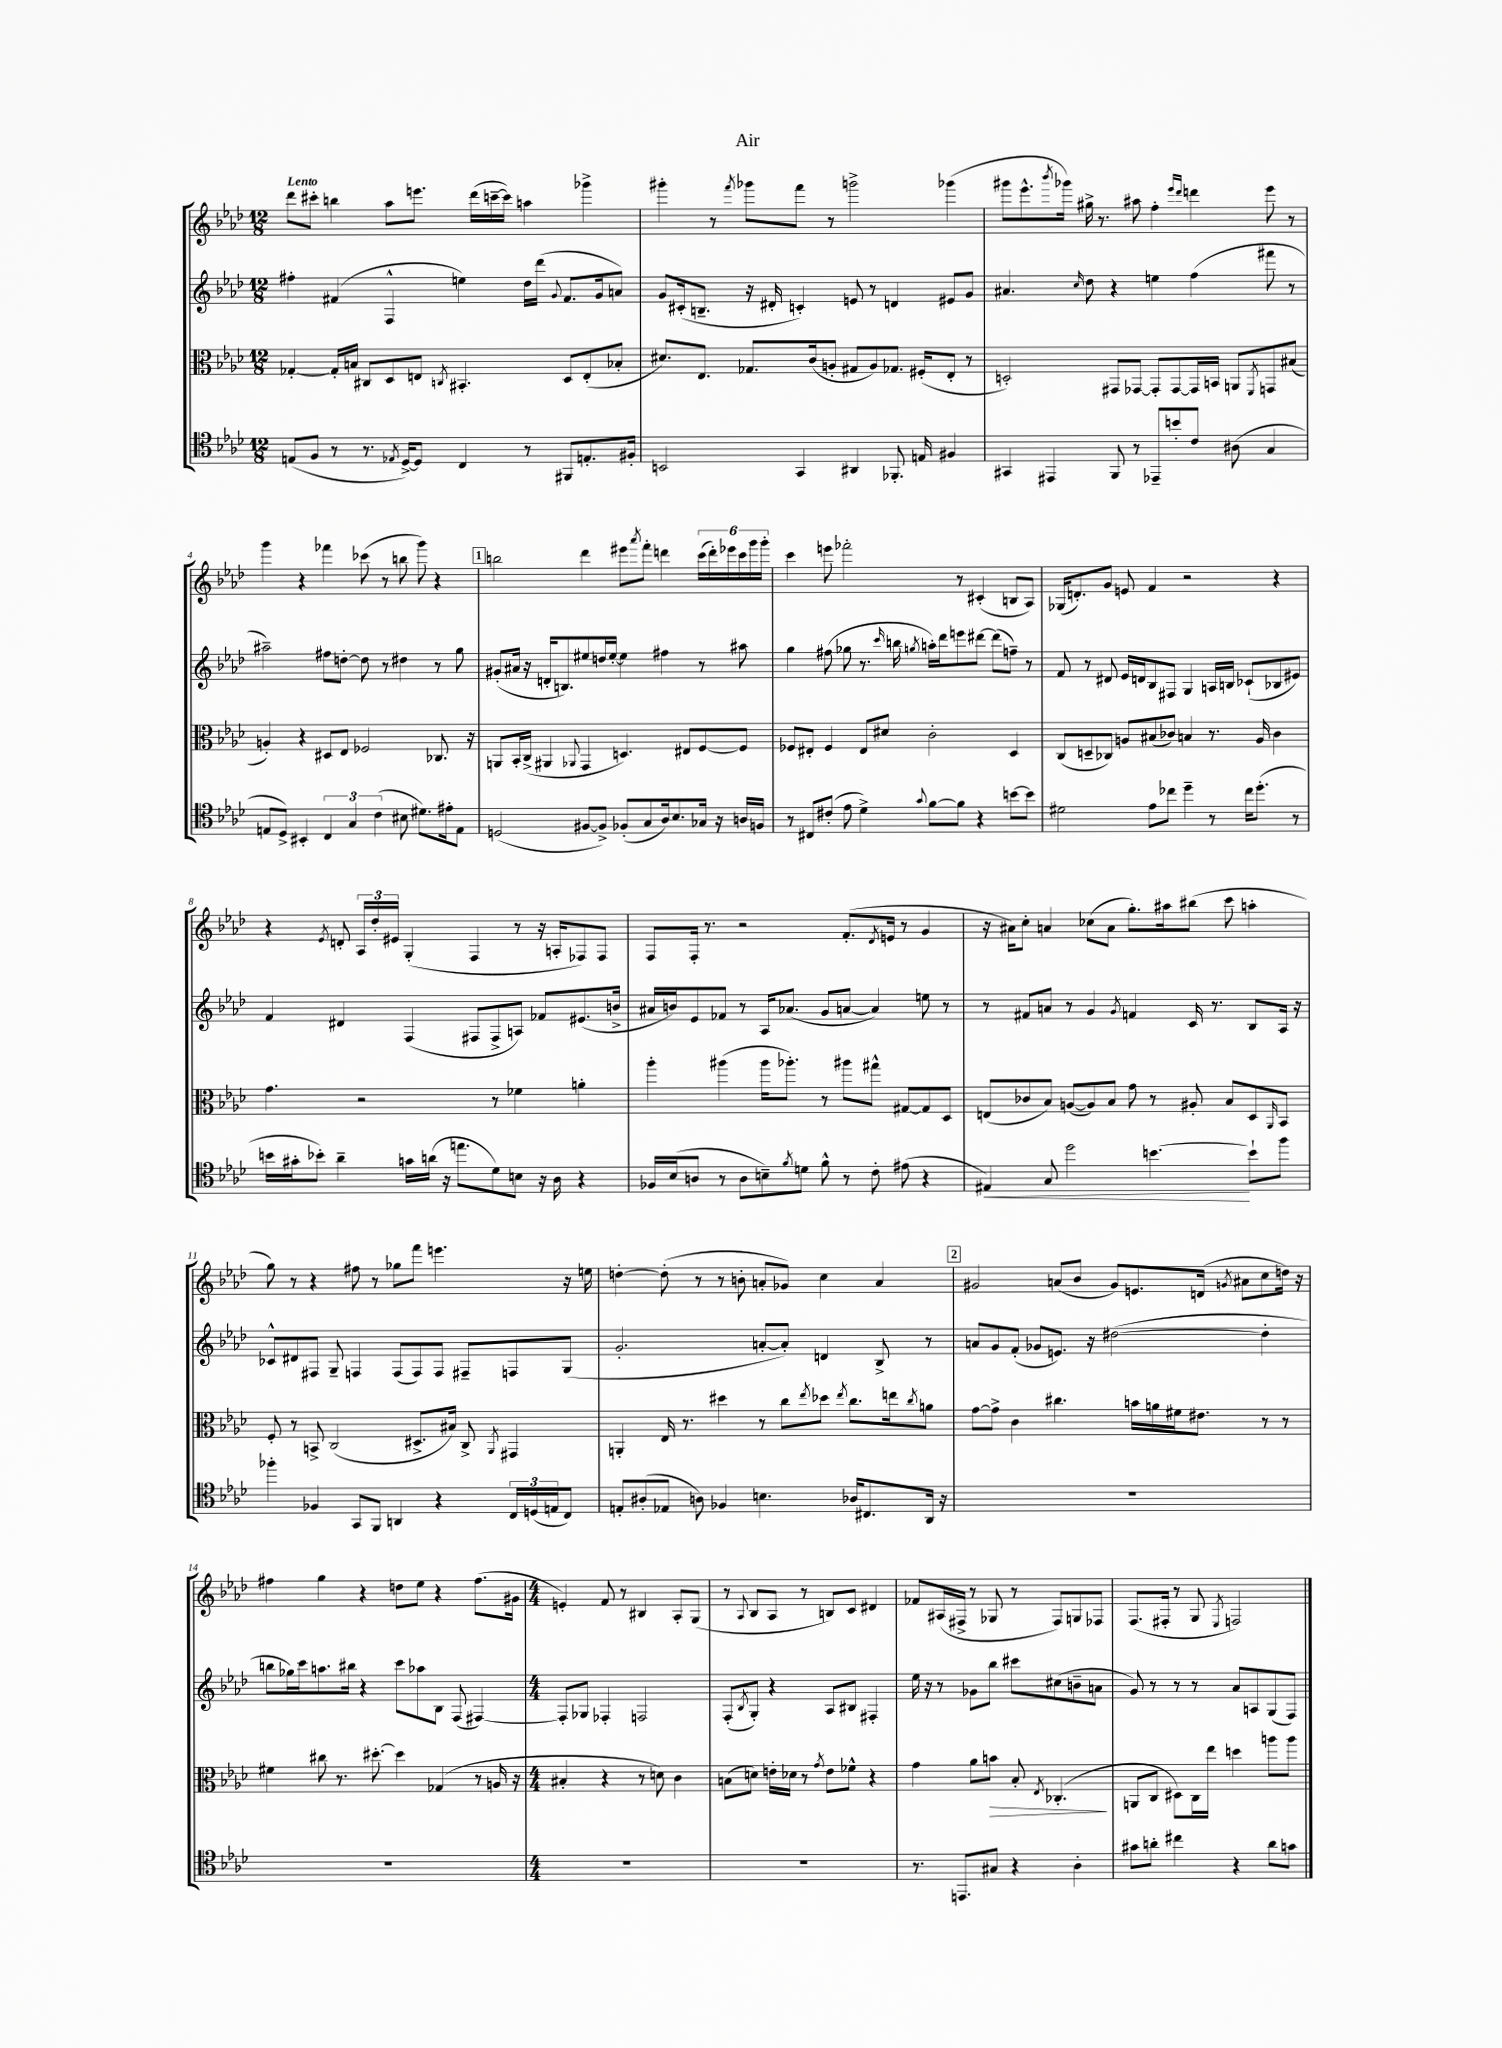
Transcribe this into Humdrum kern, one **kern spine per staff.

**kern	**kern	**kern	**kern
*staff4	*staff3	*staff2	*staff1
*clefC4	*clefC3	*clefG2	*clefG2
*k[b-e-a-d-]	*k[b-e-a-d-]	*k[b-e-a-d-]	*k[b-e-a-d-]
*M12/8	*M12/8	*M12/8	*M12/8
(8E	[4G-'	4ff#'	8ddd-
8F	.	.	8ccc#'
8r	16G-']	(4f#	4bb
.	16B	.	.
8.r	8C#	.	.
.	8D-	4F^^	8aa-
8qE-	.	.	.
[16D-^)	.	.	.
8D-]	8E	.	8.eee
.	8qC	.	.
4C	4.BB#'	4ee)	.
.	.	.	(16ddd-
.	.	.	[16ccc~
.	.	.	16ccc])
8r	.	16dd-	4aa
.	.	(16ddd-	.
.	.	8qqg	.
8FF#	8D-	8.f#	.
8.E'	(8E'	.	4ggg-^
.	.	16g	.
.	8B-'	8a)	.
16F#'	.	.	.
=	=	=	=
2BB	8.d#)	8g	4ggg#'
.	.	(16c#'	.
.	8.E-	8.B~	.
.	.	.	8r
.	.	.	8qfff
.	8.G-	16r	8ggg-
.	.	16d#'	.
4GG	.	4c')	8fff
.	(16c	.	.
.	8A'	.	8r
4AA#	8G#	8e	2ggg^
.	8A)	8r	.
8.FF-'	8.G-	4d	.
16E	(16F#'	.	.
4F#	8E-'	8e#	(4ggg-
.	8r	8g	.
=	=	=	=
4GG#	2D')	4.a#	8ggg#
.	.	.	8.eee-^^
4EE#	.	.	.
.	.	.	8qbbb-
.	.	.	16ggg-)
.	.	16qqcc	.
.	.	8dd-	16gg#^
.	.	.	8.r
8FF	8GG#	4r	.
8r	[8GG-	.	8aa#
8EE-~	8GG-']	4ee	4ff'
8b'	[8GG-	.	.
.	.	.	16qqeee-
.	.	.	16qqddd-
8c	16GG-]	(4ff	4ddd
.	16BB	.	.
(8A#	8AA	.	.
.	8qFF	.	.
4G	8GG	8fff#	8eee-
.	(8B#	8r	8r
=	=	=	=
8E	4A')	2aa#~)	4ggg
8D-^)	.	.	.
4BB#'	4r	.	4r
6C	8D#	8ff#	4fff-
.	8E-	[8dd'	.
6G	.	.	.
.	2F-	8dd]	(8ccc-
(6c	.	.	.
.	.	8r	8r
8B#	.	4dd#	8bb
8.d#)	.	.	8ggg)
.	8.C-	8r	4r
16e#'	.	.	.
8E	.	8gg	.
.	16r	.	.
=	=	=	=
(2D	8AA	(8g#'	2bb
.	16BB-'	16a#	.
.	(16C^	16r	.
.	4AA#	16d'	.
.	.	8.B)	.
.	8qqAA-	.	.
[8F#	4GG	8ee#	4ddd-
8F#^])	.	16dd	.
.	.	[16ee#'	.
(8F-'	4.D)	4ee#]	8eee#
.	.	.	8qaaa-
8G	.	.	8fff'
16A-)	.	4ff#	4ddd
8.B-	.	.	.
.	8E#	.	.
16G-	[8F	8r	(24ccc
.	.	.	24ddd')
16r	.	.	.
.	.	.	24eee-
16A	8F]	8aa#	24ccc
.	.	.	24ggg
16F	.	.	.
.	.	.	24ggg'
=	=	=	=
8r	8F-	4gg	4ccc
8C#	8E#'	.	.
(8c#'	4F-	(8ff#	8eee
8e-	.	8gg-	2fff-'
4d-^)	8E#	8.r	.
.	8d#	.	.
.	.	16qqccc	.
.	.	16bb	.
8qqg	.	8qgg	.
[8f	2c'	16aa')	.
.	.	16ddd-	.
8f]	.	8eee	8r
4r	.	[8ddd#	(4c#'
.	.	(8ddd#]	.
[8b	4D-	8ff~)	8B
8b]	.	8r	8A-)
=	=	=	=
2d#	(8C	8f	(16G-
.	.	.	8.d')
.	8D~	8r	.
.	8C-)	8d#	8g
.	8A	16e-	8e
.	.	16d	.
8e-	(8B#	8B-	4f
8cc-	8c-)	8F#	.
4dd-~	4B	4G	2r
8r	8.r	16A	.
.	.	16B	.
16cc-	.	(8c-`	.
(8.dd-'	16A	.	.
.	4c-	8B-	4r
8r	.	8e#)	.
=	=	=	=
16b	4.g	4f	4r
16g#'	.	.	.
8b-')	.	.	.
.	.	.	8qe-
4a-~	.	4d#	8d'
.	2r	.	24A-
.	.	.	24dd-'
.	.	.	24e#
16g	.	(4F	(4G'
(16a	.	.	.
16r	.	.	.
8.ee	.	.	.
.	.	8F#	4F
8d-)	8r	8F#^	.
8B	4f-	8A)	8r
16r	.	8f-	16r
16A-	.	.	16A'
4r	4a'	(8.e#	8F-)
.	.	.	8F-
.	.	16b^	.
=	=	=	=
16F-	4aa-'	16a#	8F
(16B-	.	16b)	.
8A	.	8e-	16F'
.	.	.	8.r
8r	(4aa#	8f-	.
8A	.	8r	2r
8B~)	16aa#	16A-	.
.	8.aa-')	(8.a-	.
8qf	.	.	.
8d	.	.	.
8f^^	8r	8g	.
8r	8aa#	[8a	(8.f'
8c'	8gg#^^	4a])	.
.	.	.	8qd-
.	.	.	16e
(8e#	[8G#	.	8r
4r	8G#]	8ee	4g
.	8D-	8r	.
=	=	=	=
4E#)	(8E	8r	16r
.	.	.	16a#)
.	8c-	8f#	8cc'
8G	8B-)	8a	4a
2dd-	([8A	8r	.
.	8A])	4g	(8cc-
.	8B-	.	8a
.	.	8qg	.
.	8g	4f	8.gg')
[4.b	8r	.	.
.	.	.	16aa#
.	8A#'	16c	(8bb#
.	.	8.r	.
.	8B-	.	8ccc
8b`]	8D-	8B-	4aa'
.	16qqAA-	.	.
8ff	8BB-	16A-	.
.	.	16r	.
=	=	=	=
4ff-'	8F'	8c-^^	8gg)
.	8r	8d#	8r
4F-	8BB^	8F#	4r
.	(2C	8G~	.
8GG	.	4F	8ff#
8FF	.	.	8r
4AA	.	(8F	8gg-
.	8.D#^	8F)	8fff
4r	.	8F	4.eee
.	16B#)	.	.
.	8C^	8F#~	.
.	8qAA-	.	.
24C	4GG#	8F	.
(24D	.	.	.
24E	.	.	.
8C)	.	(8G	16r
.	.	.	16ee
=	=	=	=
8E'	4AA'	2.g'	[4dd'
(8A#'	.	.	.
8E-	16E-	.	(8dd']
.	8.r	.	.
8A)	.	.	8r
4F-	4dd#	.	8r
.	.	.	8b'
4.B	8r	[8a'	8a'
.	8cc	8a'])	8g-)
.	8qee-	.	.
.	8dd-	4d	4cc
.	8qee-	.	.
16A-	8.cc	.	.
8.C#	.	.	.
.	.	8B-^	4a
.	16ee	.	.
.	8qcc	.	.
16AA-	8a	8r	.
16r	.	.	.
=	=	=	=
1.r	[8g	8a	2g#
.	8g^]	8g	.
.	4c	(8f'	.
.	.	8g-	.
.	4.cc#	8.e)	(8a
.	.	.	8b-
.	.	16r	.
.	.	([2dd#	8g#)
.	16b	.	8.e
.	16a	.	.
.	16f#	.	.
.	8.e#	.	(16d
.	.	.	8qg
.	.	.	8a#
.	8r	4dd#']	8cc
.	8r	.	16dd)
.	.	.	16r
=	=	=	=
1.r	4f#	8bb	4ff#
.	.	16gg-)	.
.	.	16ccc	.
.	8cc#	8.aa	4gg
.	8.r	.	.
.	.	16bb#	.
.	.	4r	4r
.	[8.dd#'	.	.
.	4dd#]	8ccc	8dd
.	.	8aa-	8ee-
.	(4G-	8B-	4r
.	.	(8F	.
.	8r	[4F#)	(8.ff#
.	16A	.	.
.	16r	.	16g#
=	=	=	=
*M4/4	*M4/4	*M4/4	*M4/4
1r	4B#'	8F#']	4e')
.	.	8G-	.
.	4r	4F-'	8f
.	.	.	8r
.	8r	2F	4B#
.	8d)	.	.
.	4c	.	8A-'
.	.	.	(8G
=	=	=	=
1r	(8B	(8F'	8r
.	.	8qB-	8qqA-
.	8d)	8G')	8B-
.	16e'	4r	8A-
.	16d-	.	.
.	8r	.	8r
.	8qg	.	.
.	8e	8A-	8B)
.	8f-^^	8B#	8c
.	4r	4F#'	4d#
=	=	=	=
8.r	4g	16ee-	8f-
.	.	16r	.
.	.	8r	(16A#
8.EE	.	.	16F#^
.	8a-	8g-	8r
8G#	8b	8bb-	8G-
4r	8B-'	8ccc#	8r
.	8qE-	.	.
.	(4.C-'	(8cc#	8F#)
4A-'	.	8b~	8G
.	.	8a	8F-
=	=	=	=
8g#	8AA	8g)	(8.F
8a'	8C	8r	.
.	.	.	16F#'
4cc#	8D#)	8r	8r
.	16C	8r	8G
.	16ee-	.	.
.	.	.	8qE-
4r	4dd	8a-	2F)
.	.	8A	.
8a	8aa	(8G	.
8g	8aa	8F)	.
==	==	==	==
*-	*-	*-	*-
